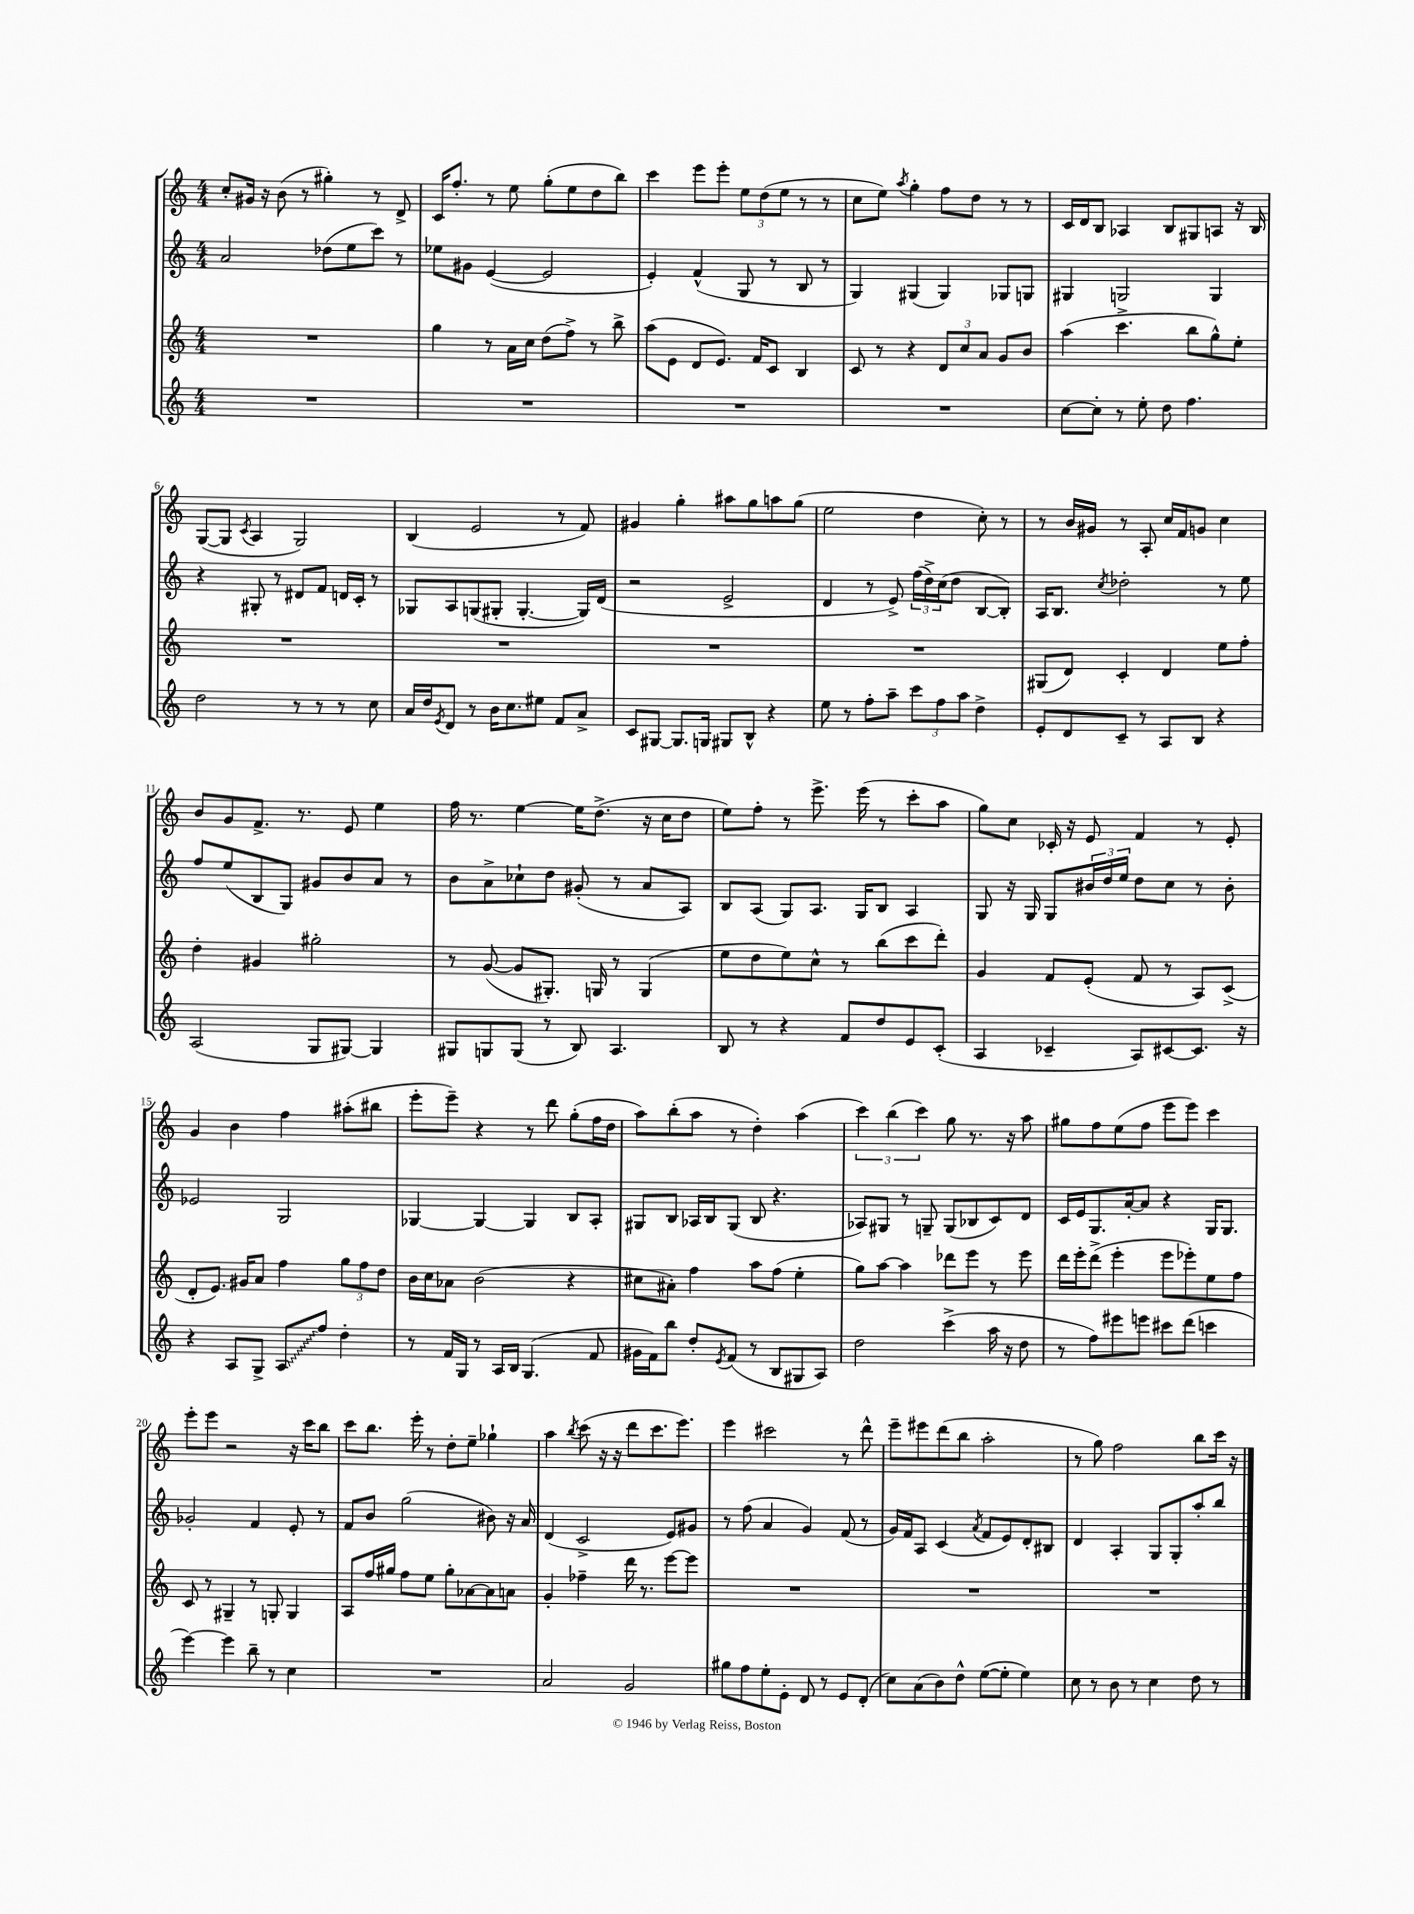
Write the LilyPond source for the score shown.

<<
\new StaffGroup <<
\new Staff = "s0" {
    \clef treble \key c \major \numericTimeSignature \time 4/4
    c''8-. gis'16 r16 b'8( r8 gis''4-.) r8 d'8-> |
    c'16 f''8.-. r8 e''8 g''8-.( e''8 d''8 b''8) |
    c'''4 e'''8 e'''8-. \tuplet 3/2 { e''8 d''8( e''8 } r8 r8 |
    c''8 e''8) \acciaccatura { a''8 } g''4-. f''8 d''8 r8 r8 |
    c'16 d'16 b8 aes4 b8 gis8 a8 r16 b16 |
    g8~( g8 \acciaccatura { c'8 } a4 g2) |
    b4( e'2 r8 f'8) |
    gis'4 g''4-. ais''8 g''8 a''8 g''8( |
    e''2 d''4 c''8-.) r8 |
    r8 b'16 gis'16 r8 a8-. c''16 f'16 g'8 c''4 |
    b'8 g'8 f'8.-> r8. e'8 e''4 |
    f''16 r8. e''4~ e''16 d''8.->( r16 c''16 d''8 |
    e''8) f''8-. r8 e'''8.-> e'''16( r8 c'''8-. a''8 |
    g''8) c''8 ces'16-. r16 e'8 f'4 r8 e'8-. |
    g'4 b'4 f''4 ais''8-.( bis''8 |
    e'''8-. e'''8--) r4 r8 d'''8 g''8-.( f''16 d''16 |
    a''8) b''8-.( a''8 r8 d''4-.) a''4( |
    \tuplet 3/2 { c'''4) b''4( c'''4) } g''8 r8. r16 a''8 |
    gis''8 f''8 e''8( f''8 e'''8 e'''8) c'''4 |
    e'''8-. e'''8 r2 r16 c'''16 b''8 |
    c'''8 b''8. e'''16-. r8 d''8-. e''8-- ges''4-! |
    a''4 \acciaccatura { b''8 } c'''8( r16 r16 d'''8 c'''8. e'''8.) |
    e'''4 cis'''2 r8 d'''8-^ |
    e'''8-- eis'''8 d'''8( b''8 a''2-. |
    r8 g''8) f''2 b''8 c'''16 r16 \bar "|." |
}
\new Staff = "s1" {
    \clef treble \key c \major \numericTimeSignature \time 4/4
    a'2 des''8( e''8 c'''8) r8 |
    ees''8 gis'8 e'4~( e'2 |
    e'4-.) f'4-^( g8 r8 b8 r8 |
    g4) gis4( gis4) ges8 g8 |
    gis4 g2 g4 |
    r4 gis8-. r8 dis'8 f'8 d'16 c'16-. r8 |
    ges8 a8 g8( gis8-. gis4.~-. gis16) d'16( |
    r2 e'2-> |
    d'4 r8 e'8->) \tuplet 3/2 { f''16( d''16->) c''16( } d''8 b8~ b8-.) |
    a16 b8. \acciaccatura { c''8 } des''2-. r8 e''8 |
    f''8 e''8( b8 g8) gis'8 b'8 a'8 r8 |
    b'8 a'8-> ces''8-! d''8 gis'8-.( r8 a'8 a8) |
    b8 a8( g8) a8. g16 b8 a4 |
    g8 r16 g16 g8 \tuplet 3/2 { bis'16 d''16 e''16 } d''8 c''8 r8 bis'8-. |
    ees'2 g2 |
    ges4~ ges4~ ges4 b8 a8-. |
    gis8 b8 aes16 b16 gis8( b8 r4. |
    aes8) gis8 r8 g8-- g8( bes8 c'8) d'8 |
    c'16 e'16 g8. a'16~-. a'8 r4 g16 g8. |
    ges'2-. f'4 e'8-. r8 |
    f'8 b'8 g''2( bis'8) r16 a'16 |
    d'4( c'2-> e'8) gis'8 |
    r8 f''8( a'4 g'4) f'8( r8 |
    g'16) f'16 a8 c'4( \acciaccatura { a'8 } f'8 e'8) d'8-. bis8 |
    d'4 a4-. g8 g8-. a''8-. b''8 \bar "|." |
}
\new Staff = "s2" {
    \clef treble \key c \major \numericTimeSignature \time 4/4
    R1 |
    g''4 r8 a'16 c''16 d''8( f''8->) r8 b''8-> |
    a''8( e'8 d'8 e'8.) f'16 c'8 b4 |
    c'8 r8 r4 \tuplet 3/2 { d'8 c''8 a'8 } g'8 b'8 |
    a''4( c'''4.-> b''8 g''8-^) e''8-. |
    R1 |
    R1 |
    R1 |
    R1 |
    gis8( d'8) c'4-. d'4 e''8 f''8-. |
    d''4-. gis'4 gis''2-. |
    r8 g'8~( g'8 gis8.-.) g16 r8 g4( |
    e''8 d''8 e''8) c''8-^ r8 b''8( c'''8 d'''8-.) |
    g'4 f'8 e'8-.( f'8 r8 a8) c'8->( |
    d'8-. e'8.) gis'16 a'8 f''4 \tuplet 3/2 { g''8 f''8 d''8 } |
    b'16 c''16 aes'8 b'2( r4 |
    cis''8 ais'8-.) f''4 a''8 f''8( e''4-. |
    g''8) a''8~ a''4 des'''8 e'''8 r8 e'''8 |
    d'''16 e'''16-. d'''8->( e'''4-. e'''8 ees'''8-.) e''8 f''8 |
    c'8 r8 gis4-- r8 g8-. g4 |
    a8 f''16 gis''16 f''8 e''8 gis''8-. aes'8~ aes'8 a'8 |
    g'4-. fes''4-- d'''16 r8. e'''8~ e'''8 |
    R1 |
    R1 |
    R1 \bar "|." |
}
\new Staff = "s3" {
    \clef treble \key c \major \numericTimeSignature \time 4/4
    R1 |
    R1 |
    R1 |
    R1 |
    c''8~ c''8-. r8 e''8-. d''8 f''4. |
    d''2 r8 r8 r8 c''8 |
    a'16 d''16 \acciaccatura { e'8 } d'8 r8 b'16 c''8. eis''8 f'8 a'8-> |
    c'8 gis8~ gis8. g16 gis8 b8-^ r4 |
    e''8 r8 f''8-. a''8-- \tuplet 3/2 { c'''8 f''8 a''8 } d''4-> |
    e'8-. d'8 c'8-- r8 a8 b8 r4 |
    a2( g8 gis8~) gis4 |
    gis8 g8 g8( r8 b8) a4. |
    b8 r8 r4 f'8 d''8 e'8 c'8-.( |
    a4 ces'4-- a8) cis'8~ cis'8. r16 |
    r4 a8 g8-> \once \override Glissando.style = #'zigzag a8\glissando f''8 d''4-. |
    r8 f'16 g16 r8 a16 b16 g4.( f'8 |
    gis'16 f'16) b''8 d''8-. \acciaccatura { e'8 } f'8( r8 b8 gis8 a8) |
    d''2 c'''4->( a''16 r16 d''8 |
    r8 f''8) eis'''8 e'''8 cis'''8 d'''8( c'''4 |
    e'''4~) e'''4 b''8-- r8 c''4 |
    R1 |
    a'2 g'2 |
    gis''8 f''8 e''8-. e'8-. d'8 r8 e'8 d'8-.( |
    c''8) a'8( b'8) d''8-^ e''8~( e''8-. e''4) |
    c''8 r8 b'8 r8 c''4 d''8 r8 \bar "|." |
}
>>
>>
